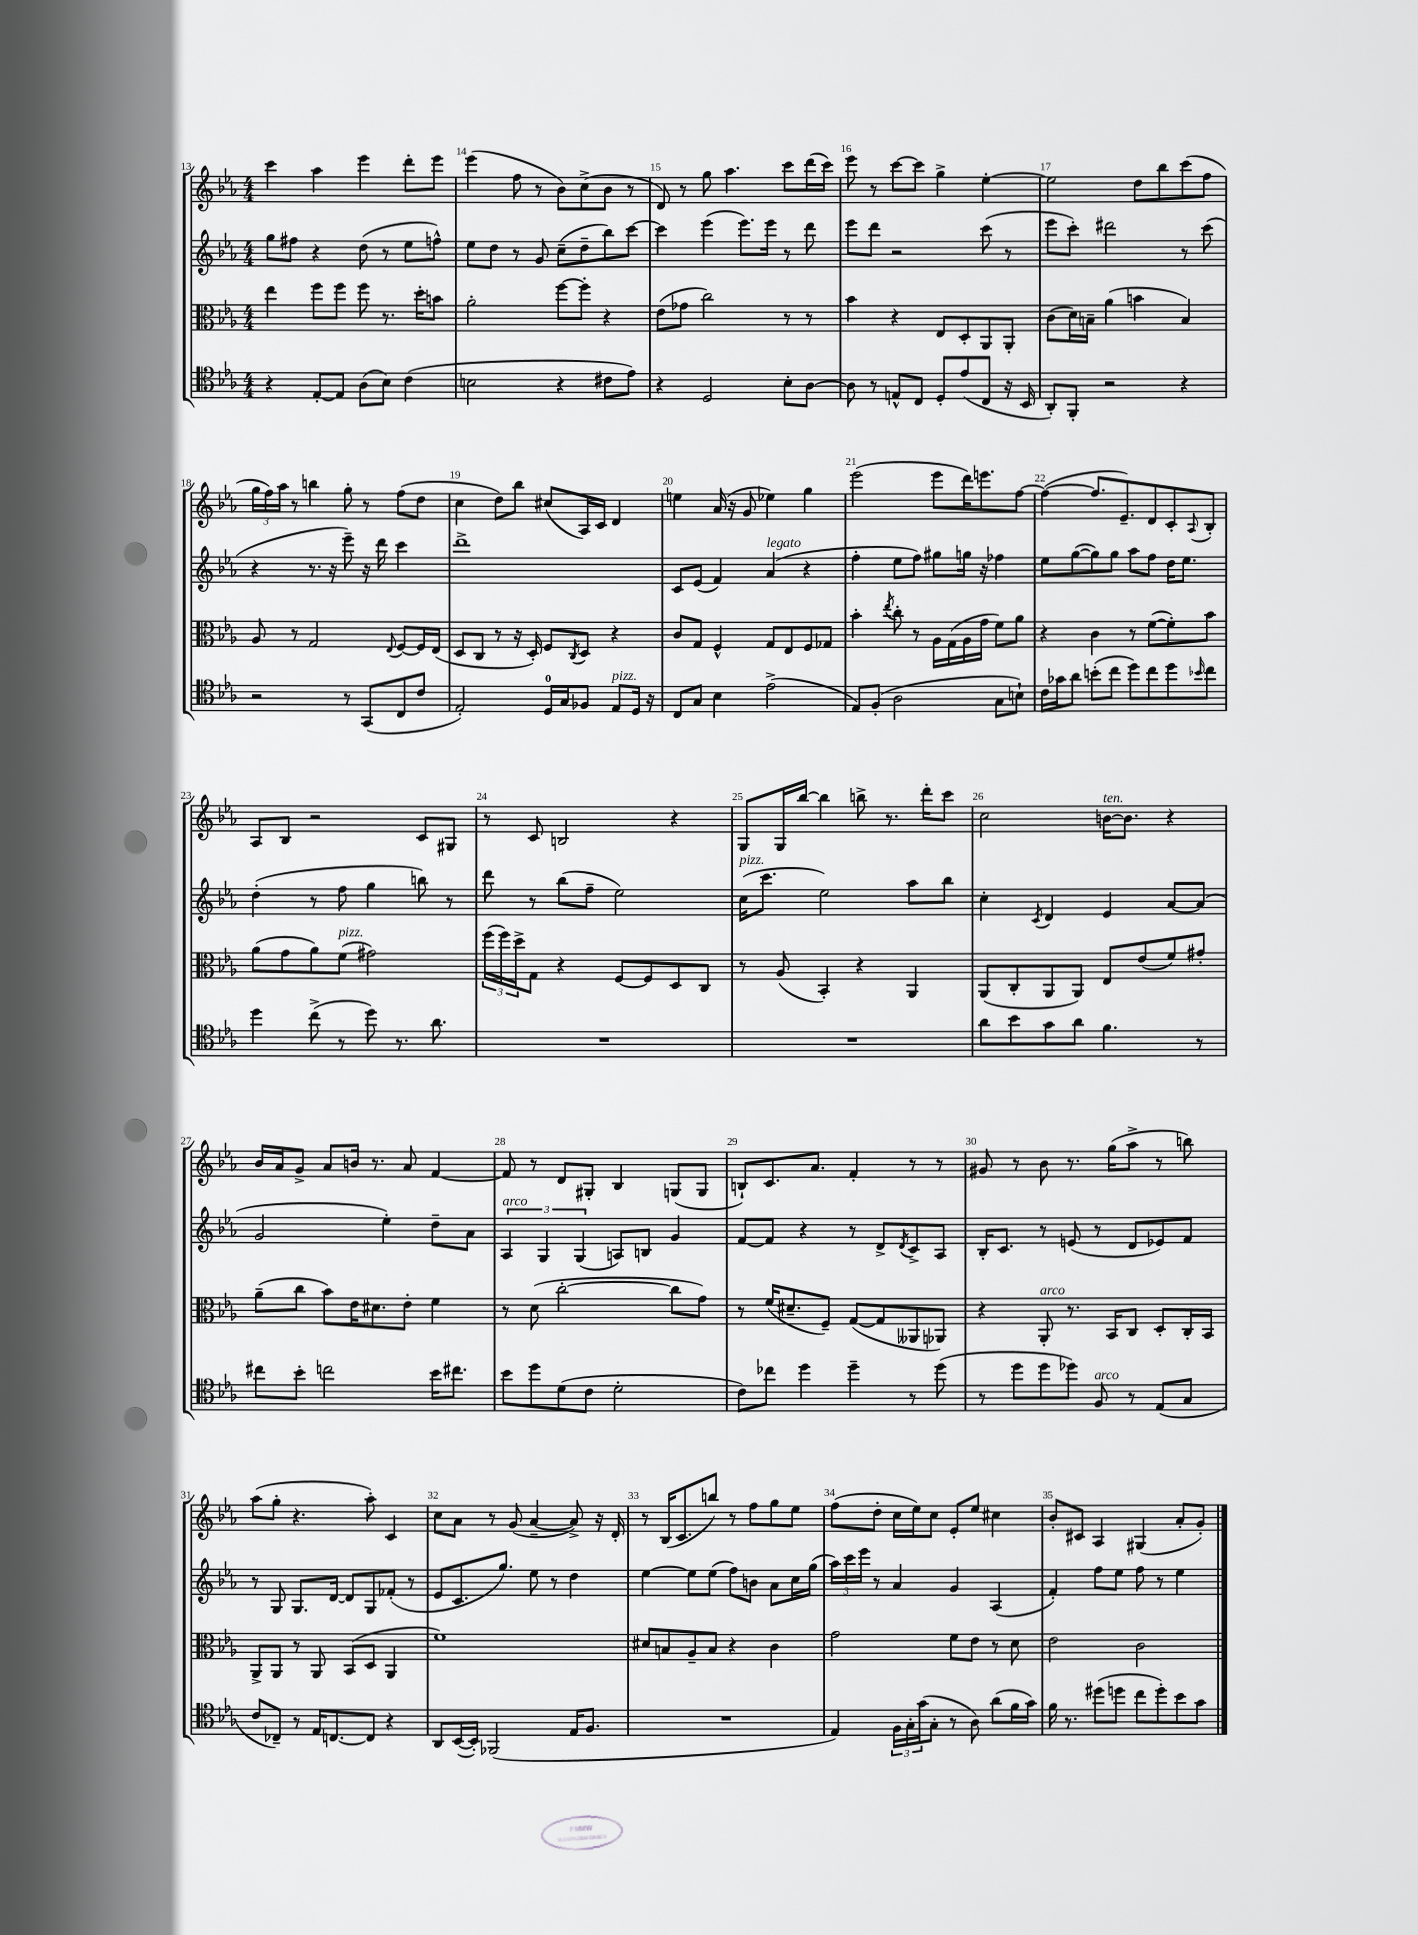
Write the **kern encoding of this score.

**kern	**kern	**kern	**kern
*staff4	*staff3	*staff2	*staff1
*clefC4	*clefC3	*clefG2	*clefG2
*k[b-e-a-]	*k[b-e-a-]	*k[b-e-a-]	*k[b-e-a-]
*M4/4	*M4/4	*M4/4	*M4/4
4r	4ee-\	8gg\L	4ccc\
.	.	8ff#\J	.
[8E-'/L	8ff\L	4r	4aa-\
8E-/]J	8ff\J	.	.
(8A-\L	8ff\	(8dd\	4eee-\
8B-\J)	8.r	8r	.
(4c\	.	8ee-\L	8ddd'\L
.	16dd'\LK	.	.
.	8b\J	8ff^^\J)	8eee-\J
=	=	=	=
2B\	2a-'\	8ee-\L	(4eee-\
.	.	8dd\J	.
.	.	8r	8ff\
.	.	8g/	8r
4r	[8ff\L	(8cc~\L	8b-\L)
.	8ff'\]J	8dd~\	(8cc^\
8c#\L	4r	8bb-\)	8b-\J
8e-\J)	.	[8ccc\J	8r
=	=	=	=
4r	(8e-\L	4ccc\]	8d/)
.	8g-\J	.	8r
2D/	2cc\)	(4eee-\	8gg\
.	.	.	4.aa-\
.	.	8.eee-\L)	.
.	.	16eee-\Jk	.
8B-'\L	8r	8r	8ccc\L
[8A-\J	8r	8ddd\	(16ddd\L
.	.	.	16ccc\JJ)
=	=	=	=
8A-\]	4b-\	8eee-\L	8eee-\
8r	.	8ddd\J	8r
8E^^/L	4r	2r	[8ccc\L
8C/J	.	.	8ccc\]J
8D'/L	8E-/L	.	4gg^\
(8e-/	8D'/	.	.
8C/J	8AA-/	(8ccc\	[4ee-'\
16r	8AA-'/J	8r	.
16BB-/	.	.	.
=	=	=	=
8AA-'/L)	(8c\L	8eee-\L	2ee-\]
8FF'/J	16d\L)	8ccc'\J)	.
.	16B~\JJ	.	.
2r	(4a-\	2ddd#\	.
.	4b\	.	8dd\L
.	.	.	8bb-\
4r	4B/)	8r	(8ccc\
.	.	(8ccc\	8ff\J
=	=	=	=
2r	8A-/	4r	24gg\LL
.	.	.	24ff\)
.	.	.	24aa-\JJ
.	8r	.	8r
.	2G/	8.r	4bb\
.	.	16r	.
8r	.	8eee-~\)	8gg'\
(8GG/L	.	16r	8r
.	.	16ddd\	.
.	8qqE-/	.	.
8C/	[8F/L	4ccc\	(8ff\L
8c/J	16F/]L	.	8dd\J
.	(16E-/JJ	.	.
=	=	=	=
2E-'/)	8D/L	1ddd^	4cc\
.	8C/J	.	.
.	8r	.	8dd\L)
.	16r	.	8bb-\J
.	16D'/)	.	.
16D/LL	8F/L	.	(8cc#/L
16G/J	.	.	.
.	8qC/	.	.
8F-/J	8D/J	.	16A-/L)
.	.	.	16c/JJ
8E-/L	4r	.	4d/
16D/Jk	.	.	.
16r	.	.	.
=	=	=	=
8C/L	8c/L	8c/L	4ee\
8G/J	8G/J	(8e-/J	.
4B-\	4F^^/	4f/)	(16a-/
.	.	.	16r
.	.	.	8g/
(2e-^\	8G/L	(4a-/	4ee-\)
.	8E-/	.	.
.	8F/	4r	4gg\
.	8G-/J	.	.
=	=	=	=
8E-/L)	4b-'\	4ff'\	(2eee-\
(8F'/J	.	.	.
.	8qee-/	.	.
2A-\	8cc'\	8ee-\L	.
.	8r	8ff\J)	.
.	16A-\LL	8gg#\L	8eee-\L
.	(16G\	.	.
.	16A-\	16gg\Jk	16ddd\K)
.	16g\JJ	16r	8.eee\
8G\L	8f\L)	4ff-\	.
8B`\J)	8a-\J	.	[8ff\J
=	=	=	=
16c\LL	4r	8ee-\L	(4ff\_
16g-\J	.	.	.
8a-\J	.	([8gg\	.
(8b'\L	4c\	8gg\])	8.ff/]L
8cc\J	.	8gg\J	.
.	.	.	8.e-~/)
8dd\L)	8r	8aa-\L	.
8cc\	([8f\L	8ff\J	8d/
8dd\	8f'\])	16dd\LK	8c'/
.	.	8.ee-\J	.
16qqb-/	.	.	8qqA-/
8cc\J	8b-\J	.	8B-'/J
=	=	=	=
4dd\	(8a-\L	(4dd'\	8A-/L
.	8g\	.	8B-/J
(8cc^\	8a-\)	8r	2r
8r	(8f\J	8ff\	.
8dd\)	2g#\)	4gg\	.
8.r	.	.	.
.	.	8bb\)	8c/L
8.a-\	.	.	.
.	.	8r	8G#/J
=	=	=	=
1r	(24ff\LL	8ddd\	8r
.	24ff\)	.	.
.	24dd^\J	.	.
.	8G\J	8r	8c/
.	4r	(8bb-\L	2B/
.	.	8ff~\J	.
.	[8F/L	2ee-\)	.
.	8F/]	.	.
.	8D/	.	4r
.	8C/J	.	.
=	=	=	=
1r	8r	(16cc\LK	8G/L
.	.	8.ccc\J	.
.	(8A-/	.	16G/L
.	.	.	[16bb-/JJ
.	4BB-'/)	2ee-\)	4bb-\]
.	4r	.	8bb^\
.	.	.	8.r
.	4AA-/	8aa-\L	.
.	.	.	16ddd'\LK
.	.	8bb-\J	8ccc\J
=	=	=	=
8a-\L	(8AA-/L	4cc'\	2cc\
8b-\	8C'/	.	.
.	.	8qc/	.
8g\	8AA-/	4d/	.
8a-\J	8AA-/J)	.	.
4.f\	8E-/L	4e-/	[16b\LK
.	.	.	8.b\]J
.	(8e-/	.	.
.	8f/)	[8a-/L	4r
8r	8g#'/J	(8a-/]J	.
=	=	=	=
8cc#\L	(8a-~\L	2g/	16b-/LL
.	.	.	16a-/J
8b-'\J	8cc\J	.	8g^/J
2cc\	8b-\L)	.	8a-/L
.	16e-\K	.	16b/Jk
.	8.d#\	.	8.r
.	.	4ee-'\)	.
.	8e-'\J	.	8a-/
16b-\LK	4f\	8dd~\L	[4f/
8.cc#\J	.	.	.
.	.	8a-\J	.
=	=	=	=
8b-\L	8r	6A-/	8f/]
8dd\	(8d\	.	8r
.	.	6G/	.
(8d\	[2cc'\	.	8d/L
.	.	(6G/	.
8c\J	.	.	8G#'/J
2d'\	.	8A/L)	4B-/
.	.	8B/J	.
.	8cc\]L	4g/	(8G/L
.	8g\J)	.	8G/J
=	=	=	=
8c\L)	8r	[8f/L	8B`/L)
8cc-\J	(16f/LK	8f/]J	8.c/
.	8.d#~/	.	.
4dd\	.	4r	.
.	.	.	8.a-/J
.	8F~/J)	.	.
4dd~\	([8G/L	8r	4f'/
.	8G/]	8d^/L	.
.	.	8qd/	.
8r	8AA--/	8c^/	8r
(8dd\	8AA-/J)	8A-/J	8r
=	=	=	=
8r	4r	16B-'/LK	8g#/
.	.	8.c/J	.
8dd\L	.	.	8r
8dd\	8AA-'/	8r	8b-\
8dd-\J)	8.r	(8e/	8.r
8F/	.	8r	.
.	16BB-/LK	.	(16gg\LK
8r	8C/J	8d/L	8aa-^\J
(8E-/L	8D'/L	8e-/)	8r
8G/J	16C'/L	8f/J	8bb\)
.	16BB-/JJ	.	.
=	=	=	=
8c/L	8AA-^/L	8r	(8aa-\L
8C-~/J)	8AA-/J	8G/	8gg'\J
8r	8r	8.G/L	4.r
16E-/LK	8AA-/	.	.
[8.C/	.	[16d/Jk	.
.	(8BB-/L	8d/]L	.
8C/]J	8D/J	8G/	8aa-'\)
4r	4AA-/	(8f-'/J	4c/
.	.	8r	.
=	=	=	=
8AA-/L	1f)	8e-/L	8cc\L
([16BB-/L	.	8.c/	8a-\J
16BB-'/]JJ)	.	.	.
(2FF-/	.	.	8r
.	.	8.gg/J)	.
.	.	.	(8g/
.	.	8ee-\	[4a-~/
.	.	8r	.
16E-/LK	.	4dd\	8a-^/])
8.F/J	.	.	.
.	.	.	16r
.	.	.	16d'/
=	=	=	=
1r	8d#/L	[4ee-\	8r
.	8B/	.	(16B-/LK
.	.	.	8.c/
.	8A-~/	8ee-\]L	.
.	8B/J	(8ee-\J	8bb/J)
.	4r	8ff\L)	8r
.	.	8b\J	8ff\L
.	4c\	8a-\L	8gg\
.	.	16cc\L	8ee-\J
.	.	(16gg\JJ	.
=	=	=	=
4E-/)	2g\	24aa-\LL)	(8ff\L
.	.	24ccc\	.
.	.	24eee-\JJ	.
.	.	8r	8dd'\J
24F\LL	.	4a-/	16cc\LL
24G'\	.	.	.
.	.	.	16ee-\J)
(24g\J	.	.	.
8G'\J	.	.	8cc\J
8r	8f\L	4g/	8e-'/L
8A-\)	8e-\J	.	8ee-/J
(8a-\L	8r	(4A-/	4cc#\
16f\L	8d\	.	.
16g\JJ)	.	.	.
=	=	=	=
16f\	2e-\	4f'/)	8b-'/L
8.r	.	.	.
.	.	.	8c#/J
(8dd#\L	.	8ff\L	4A-/
8dd\J	.	8ee-\J	.
8cc\L	2c\	8ff\	(4G#/
8dd'\)	.	8r	.
8b-\	.	4ee-\	8a-'/L
8g\J	.	.	8g'/J)
==	==	==	==
*-	*-	*-	*-
